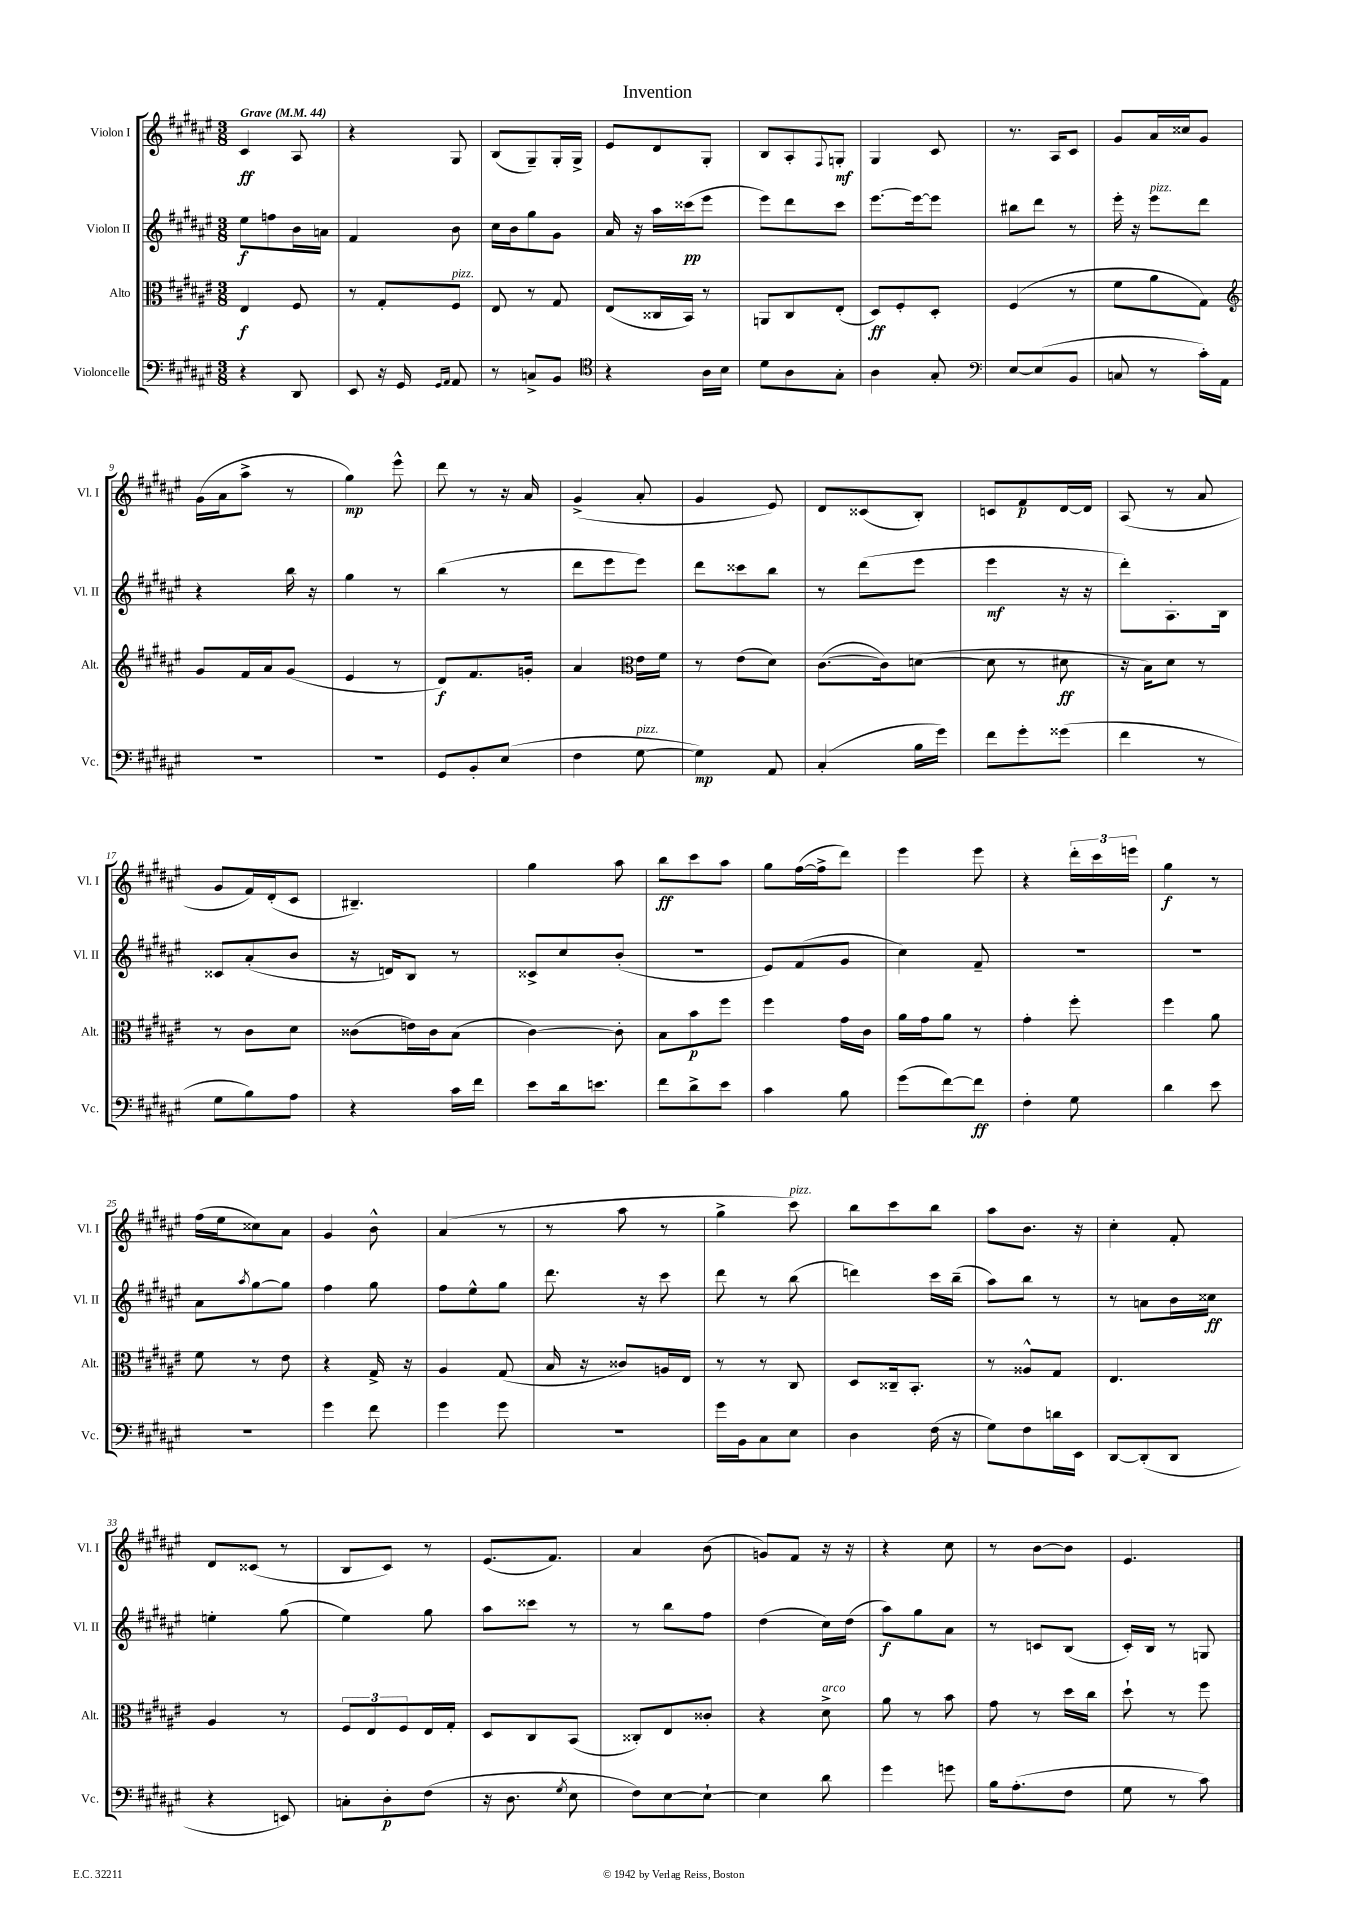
\header { title = "Invention" }
<<
\new StaffGroup <<
\new Staff = "s0" \with { instrumentName = "Violon I" shortInstrumentName = "Vl. I" } {
    \clef treble \key fis \major \numericTimeSignature \time 3/8 \tempo "Grave" 4 = 44
    cis'4\ff ais8 |
    r4 gis8 |
    b8( gis8--) gis16-. gis16-> |
    eis'8 dis'8 gis8-. |
    b8 ais8-. \appoggiatura { fis8 } g8-.\mf |
    gis4 cis'8 |
    r8. ais16 cis'8 |
    gis'8 ais'16 cisis''16 gis'8 |
    gis'16( ais'16 ais''8-> r8 |
    gis''4\mp) eis'''8-^ |
    dis'''8 r8 r16 ais'16 |
    gis'4->( ais'8-. |
    gis'4 eis'8) |
    dis'8 cisis'8( b8-.) |
    c'8 fis'8\p dis'16~ dis'16 |
    ais8( r8 ais'8 |
    gis'8 fis'16) dis'16-.( cis'8 |
    bis4.--) |
    gis''4 ais''8 |
    b''8\ff cis'''8 ais''8 |
    gis''8 fis''16~( fis''16-> dis'''8) |
    eis'''4 eis'''8 |
    r4 \tuplet 3/2 { dis'''16-. cis'''16 e'''16 } |
    gis''4\f r8 |
    fis''16( eis''16 cisis''8) ais'8 |
    gis'4 b'8-^ |
    ais'4( r8 |
    r8 ais''8 r8 |
    gis''4-> cis'''8^\markup { \italic "pizz." }) |
    b''8 cis'''8 b''8 |
    ais''8 b'8. r16 |
    cis''4-. fis'8-. |
    dis'8 cisis'8( r8 |
    b8 cis'8) r8 |
    eis'8.( fis'8.) |
    ais'4 b'8( |
    g'8) fis'8 r16 r16 |
    r4 cis''8 |
    r8 b'8~ b'8 |
    eis'4. \bar "|." |
}
\new Staff = "s1" \with { instrumentName = "Violon II" shortInstrumentName = "Vl. II" } {
    \clef treble \key fis \major \numericTimeSignature \time 3/8
    eis''8\f f''8 b'16 a'16 |
    fis'4 b'8 |
    cis''16 b'16 gis''8 gis'8 |
    ais'16 r16 ais''16 cisis'''16\pp( eis'''8 |
    eis'''8) dis'''8 cis'''8 |
    eis'''8.~ eis'''16~ eis'''8 |
    bis''8 dis'''8 r8 |
    eis'''16-. r16 eis'''8^\markup { \italic "pizz." } dis'''8 |
    r4 b''16 r16 |
    gis''4 r8 |
    b''4( r8 |
    dis'''8 eis'''8 eis'''8) |
    dis'''8 cisis'''8 b''8 |
    r8 dis'''8( eis'''8 |
    eis'''4\mf r16 r16 |
    dis'''8-.) ais8.-. b16 |
    cisis'8 ais'8-.( b'8 |
    r16 d'16) b8 r8 |
    cisis'8-> cis''8 b'8-.( |
    R4. |
    eis'8) fis'8( gis'8 |
    cis''4) fis'8-- |
    R4. |
    R4. |
    ais'8 \acciaccatura { ais''8 } gis''8~ gis''8 |
    fis''4 gis''8 |
    fis''8 eis''8-^ gis''8 |
    dis'''8. r16 cis'''8 |
    dis'''8 r8 b''8( |
    d'''4) cis'''16 b''16--( |
    ais''8) b''8 r8 |
    r8 a'8 b'16 cisis''16\ff |
    e''4-. gis''8( |
    eis''4) gis''8 |
    ais''8 cisis'''8 r8 |
    r8 b''8 fis''8 |
    dis''4( cis''16) dis''16( |
    ais''8\f) gis''8 ais'8 |
    r8 c'8 b8( |
    cis'16-.) b16 r8 g8 \bar "|." |
}
\new Staff = "s2" \with { instrumentName = "Alto" shortInstrumentName = "Alt." } {
    \clef alto \key fis \major \numericTimeSignature \time 3/8
    eis4\f fis8 |
    r8 gis8-. fis8^\markup { \italic "pizz." } |
    eis8 r8 gis8 |
    eis8( cisis16 b,16) r8 |
    a,8 cis8 eis8-.( |
    dis8\ff) fis8-. dis8-. |
    fis4( r8 |
    fis'8 ais'8 gis8) |
    \clef treble gis'8 fis'16 ais'16 gis'8( |
    eis'4 r8 |
    dis'8\f) fis'8. g'16-. |
    ais'4 \clef alto eis'16 fis'16 |
    r8 eis'8( dis'8) |
    cis'8.~( cis'16) d'8~( |
    d'8 r8 dis'8\ff |
    r16 b16) dis'8 r8 |
    r8 cis'8 dis'8 |
    cisis'8( e'16) cisis'16 b8( |
    cis'4~) cis'8-. |
    b8 b'8\p fis''8 |
    fis''4 gis'16 cis'16 |
    ais'16 gis'16 ais'8 r8 |
    gis'4-. fis''8-. |
    fis''4 ais'8 |
    fis'8 r8 eis'8 |
    r4 gis16-> r16 |
    ais4 gis8( |
    b16 r16 cisis'8) a16 eis16 |
    r8 r8 cis8 |
    dis8 cisis16-- b,8.-. |
    r8 aisis8-^ gis8 |
    eis4. |
    ais4 r8 |
    \tuplet 3/2 { fis8 eis8 fis8 } eis16 gis16-. |
    dis8 cis8 b,8( |
    cisis8-.) eis8 cisis'8-. |
    r4 dis'8->^\markup { \italic "arco" } |
    ais'8 r8 b'8 |
    gis'8 r8 dis''16 cis''16 |
    dis''8-! r8 fis''8 \bar "|." |
}
\new Staff = "s3" \with { instrumentName = "Violoncelle" shortInstrumentName = "Vc." } {
    \clef bass \key fis \major \numericTimeSignature \time 3/8
    r4 dis,8 |
    eis,8 r16 gis,16 \grace { gis,16 ais,16 } ais,8 |
    r8 c8-> b,8 |
    \clef tenor r4 ais16 b16 |
    dis'8 ais8 gis8-. |
    ais4 gis8-. |
    \clef bass eis8~ eis8( b,8 |
    c8 r8 cis'16-.) ais,16 |
    R4. |
    R4. |
    gis,8 b,8-. eis8( |
    fis4 gis8~^\markup { \italic "pizz." } |
    gis4\mp) ais,8 |
    cis4-.( b16 gis'16) |
    fis'8 gis'8-. gisis'8( |
    fis'4 r8 |
    gis8 b8) ais8 |
    r4 cis'16 fis'16 |
    eis'8 dis'16 e'8. |
    fis'8 dis'8-> eis'8 |
    cis'4 b8 |
    gis'8( fis'8~) fis'8\ff |
    fis4-. gis8 |
    dis'4 eis'8 |
    R4. |
    gis'4 fis'8 |
    gis'4 gis'8 |
    R4. |
    gis'16 b,16 cis8 eis8 |
    dis4 fis16( r16 |
    gis8) fis8 d'16 eis,16 |
    dis,8~ dis,8-.( dis,8 |
    r4 e,8) |
    c8-. dis8-.\p fis8( |
    r16 dis8. \acciaccatura { gis8 } eis8 |
    fis8) eis8~ eis8~-! |
    eis4 dis'8 |
    gis'4 g'8 |
    b16 ais8.-.( fis8 |
    gis8 r8 cis'8) \bar "|." |
}
>>
>>
